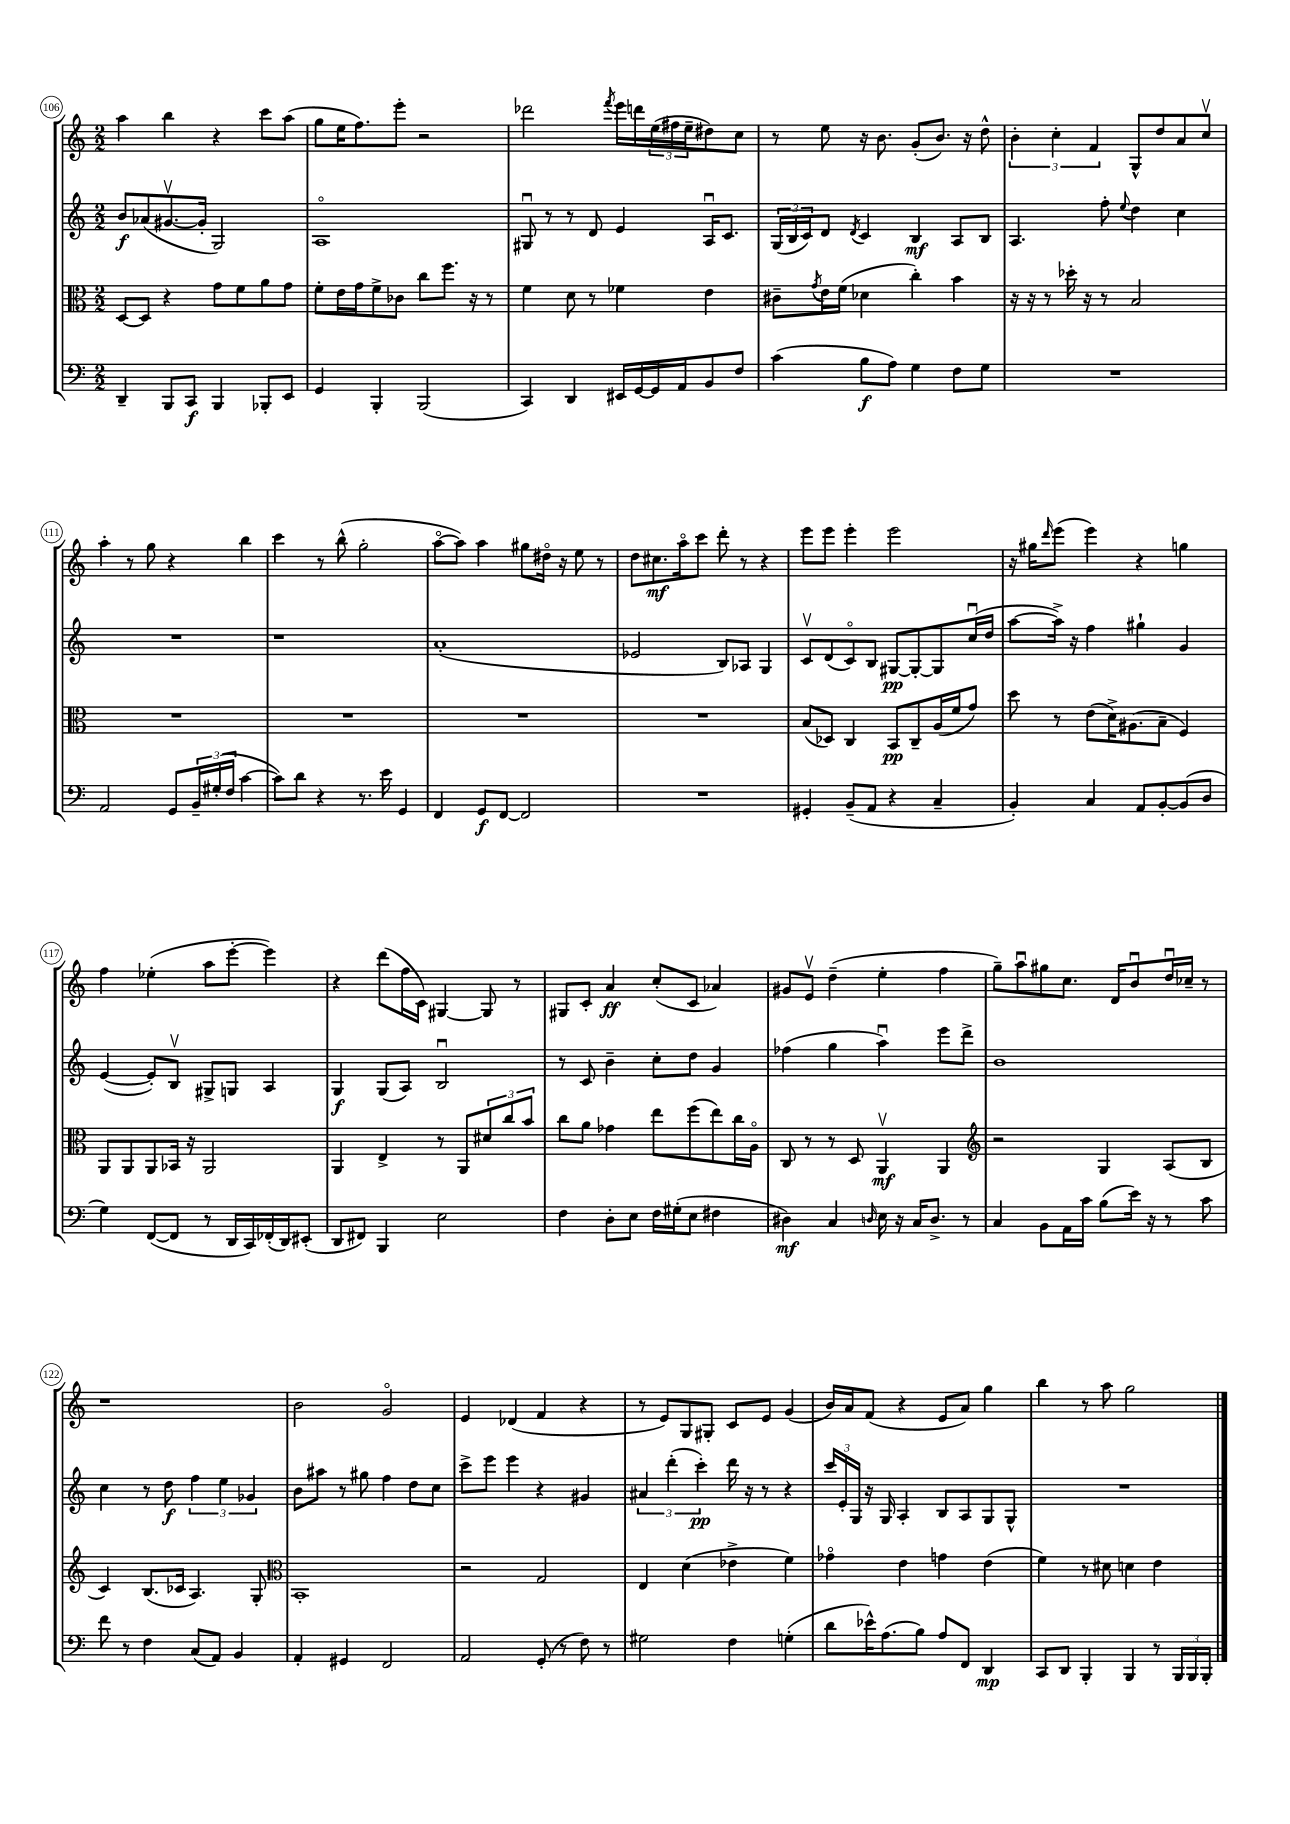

**kern	**kern	**kern	**kern
*staff4	*staff3	*staff2	*staff1
*clefF4	*clefC3	*clefG2	*clefG2
*k[]	*k[]	*k[]	*k[]
*M2/2	*M2/2	*M2/2	*M2/2
4DD~	[8D	8b	4aa
.	8D]	(8a-	.
8BBB	4r	[8.g#v	4bb
8CC	.	.	.
.	.	16g#']	.
4BBB	8g	2G)	4r
.	8f	.	.
8BBB-'	8a	.	8ccc
8EE	8g	.	(8aa
=	=	=	=
4GG	8f'	1Ao	8gg
.	16e	.	16ee
.	16g	.	8.ff)
4BBB'	8f^	.	.
.	8c-	.	8eee'
(2BBB	8cc	.	2r
.	8.ff	.	.
.	16r	.	.
.	8r	.	.
=	=	=	=
4CC)	4f	8G#u	2ddd-
.	.	8r	.
4DD	8d	8r	.
.	8r	8d	.
.	.	.	8qfff
16EE#	4f-	4e	16eee
[16GG	.	.	16ddd
16GG]	.	.	(24ee
.	.	.	24ff#
16AA	.	.	.
.	.	.	24ee~
8BB	4e	16Au	8dd#)
.	.	8.c	.
8F	.	.	8cc
=	=	=	=
(4c	8c#~	(24G	8r
.	.	24B	.
.	.	24c)	.
.	8qg	.	.
.	16e	8d	8ee
.	(16f	.	.
.	.	8qd	.
8B	4d-	4c	16r
.	.	.	8.b
8A)	.	.	.
4G	4cc')	4B	(8g'
.	.	.	8.b)
8F	4b	8A	.
.	.	.	16r
8G	.	8B	8dd^^
=	=	=	=
1r	16r	4.A	6b'
.	16r	.	.
.	8r	.	.
.	.	.	6cc'
.	16dd-'	.	.
.	16r	.	.
.	.	.	6f
.	8r	8ff'	.
.	.	8qqee	.
.	2B	4dd	8G^^
.	.	.	8dd
.	.	4cc	8a
.	.	.	8ccv
=	=	=	=
2AA	1r	1r	4aa'
.	.	.	8r
.	.	.	8gg
8GG	.	.	4r
24BB~	.	.	.
(24G#'	.	.	.
24F	.	.	.
[4c	.	.	4bb
=	=	=	=
8c])	1r	1r	4ccc
8d	.	.	.
4r	.	.	8r
.	.	.	(8bb^^
8.r	.	.	2gg'
16e	.	.	.
4GG	.	.	.
=	=	=	=
4FF	1r	(1a'	[8aao
.	.	.	8aa])
8GG	.	.	4aa
[8FF	.	.	.
2FF]	.	.	8gg#
.	.	.	16dd#o
.	.	.	16r
.	.	.	8ee
.	.	.	8r
=	=	=	=
1r	1r	2e-	8dd
.	.	.	8.cc#
.	.	.	16aao
.	.	.	8ccc
.	.	8B)	8ddd'
.	.	8A-	8r
.	.	4G	4r
=	=	=	=
4GG#'	(8B	8cv	8eee
.	8D-)	(8d	8eee
(8BB~	4C	8co)	4eee'
8AA	.	8B	.
4r	8BB	[8G#	2eee
.	8C~	8G#'_	.
4C~	(16A	8G#]	.
.	16f	.	.
.	8g)	(16ccu	.
.	.	16dd	.
=	=	=	=
4BB')	8dd	[8aa	16r
.	.	.	16gg#
.	.	.	16qqddd
.	8r	16aa^])	(8eee
.	.	16r	.
4C	(8e	4ff	4eee)
.	16d^)	.	.
.	(8.A#	.	.
8AA	.	4gg#`	4r
[8BB'	8B~	.	.
(8BB]	4F)	4g	4gg
8D	.	.	.
=	=	=	=
4G)	8AA	([4e	4ff
.	8AA	.	.
([8FF	8AA	8e'])	(4ee-'
8FF]	16BB-	8Bv	.
.	16r	.	.
8r	2AA	8G#^	8aa
16DD	.	8G	[8eee'
16CC)	.	.	.
(16FF-'	.	4A	4eee])
16DD)	.	.	.
(8EE#'	.	.	.
=	=	=	=
8DD	4AA	4G	4r
8FF#)	.	.	.
4BBB	4E^	(8G	(8ddd
.	.	8A)	16ff
.	.	.	16c)
2E	8r	2Bu	[4G#
.	8AA	.	.
.	12d#	.	8G#]
.	12cc	.	.
.	.	.	8r
.	12b	.	.
=	=	=	=
4F	8cc	8r	8G#
.	8a	8c	8c'
8D'	4g-	4b~	4a
8E	.	.	.
16F	8ee	8cc'	(8cc'
(16G#'	.	.	.
8E	(8ff	8dd	8c
4F#	8ee)	4g	4a-)
.	16cc	.	.
.	16Ao	.	.
=	=	=	=
4D#)	8C	(4ff-	8g#
.	8r	.	8ev
4C	8r	4gg	(4dd~
.	8D	.	.
16qqD	.	.	.
16E	4AAv	4aau)	4ee'
16r	.	.	.
16C	.	.	.
8.D^	.	.	.
.	4AA	8eee	4ff
8r	.	8ddd^	.
=	=	=	=
*	*clefG2	*	*
4C	2r	1b	8gg~)
.	.	.	8aau
8BB	.	.	8gg#
16AA	.	.	8.cc
16c	.	.	.
(8B	4G	.	.
.	.	.	16d
16e)	.	.	8bu
16r	.	.	.
8r	(8A	.	16ddu
.	.	.	16cc-~
8c	8B	.	8r
=	=	=	=
8f	4c)	4cc	1r
8r	.	.	.
4F	(8.B	8r	.
.	.	8dd	.
.	16c-	.	.
(8C	4.A)	6ff	.
8AA)	.	.	.
.	.	6ee	.
4BB	.	.	.
.	.	6g-	.
.	8G'	.	.
=	=	=	=
*	*clefC3	*	*
4AA'	1BB'	8b	2b
.	.	8aa#	.
4GG#	.	8r	.
.	.	8gg#	.
2FF	.	4ff	2go
.	.	8dd	.
.	.	8cc	.
=	=	=	=
2AA	2r	8ccc^	4e
.	.	8eee	.
.	.	4eee	(4d-
(8GG'	2G	4r	4f
8r	.	.	.
8F)	.	4g#	4r
8r	.	.	.
=	=	=	=
2G#	4E	6a#	8r
.	.	.	8e)
.	.	(6ddd'	.
.	(4d	.	8G
.	.	6ccc')	.
.	.	.	8G#'
4F	4e-^	16ddd	8c
.	.	16r	.
.	.	8r	8e
(4G'	4f)	4r	(4g
=	=	=	=
8d	4g-o	24ccc	16b)
.	.	24e'	.
.	.	.	16a
.	.	24G	.
16e-^^)	.	16r	(8f
(8.A	.	16G	.
.	4e	4A'	4r
8B)	.	.	.
8A	4g	8B	8e
8FF	.	8A	8a)
4DD	(4e	8G	4gg
.	.	8G^^	.
=	=	=	=
8CC	4f)	1r	4bb
8DD	.	.	.
4BBB'	8r	.	8r
.	8d#	.	8aa
4BBB	4d	.	2gg
8r	4e	.	.
24BBB	.	.	.
24BBB	.	.	.
24BBB'	.	.	.
==	==	==	==
*-	*-	*-	*-
